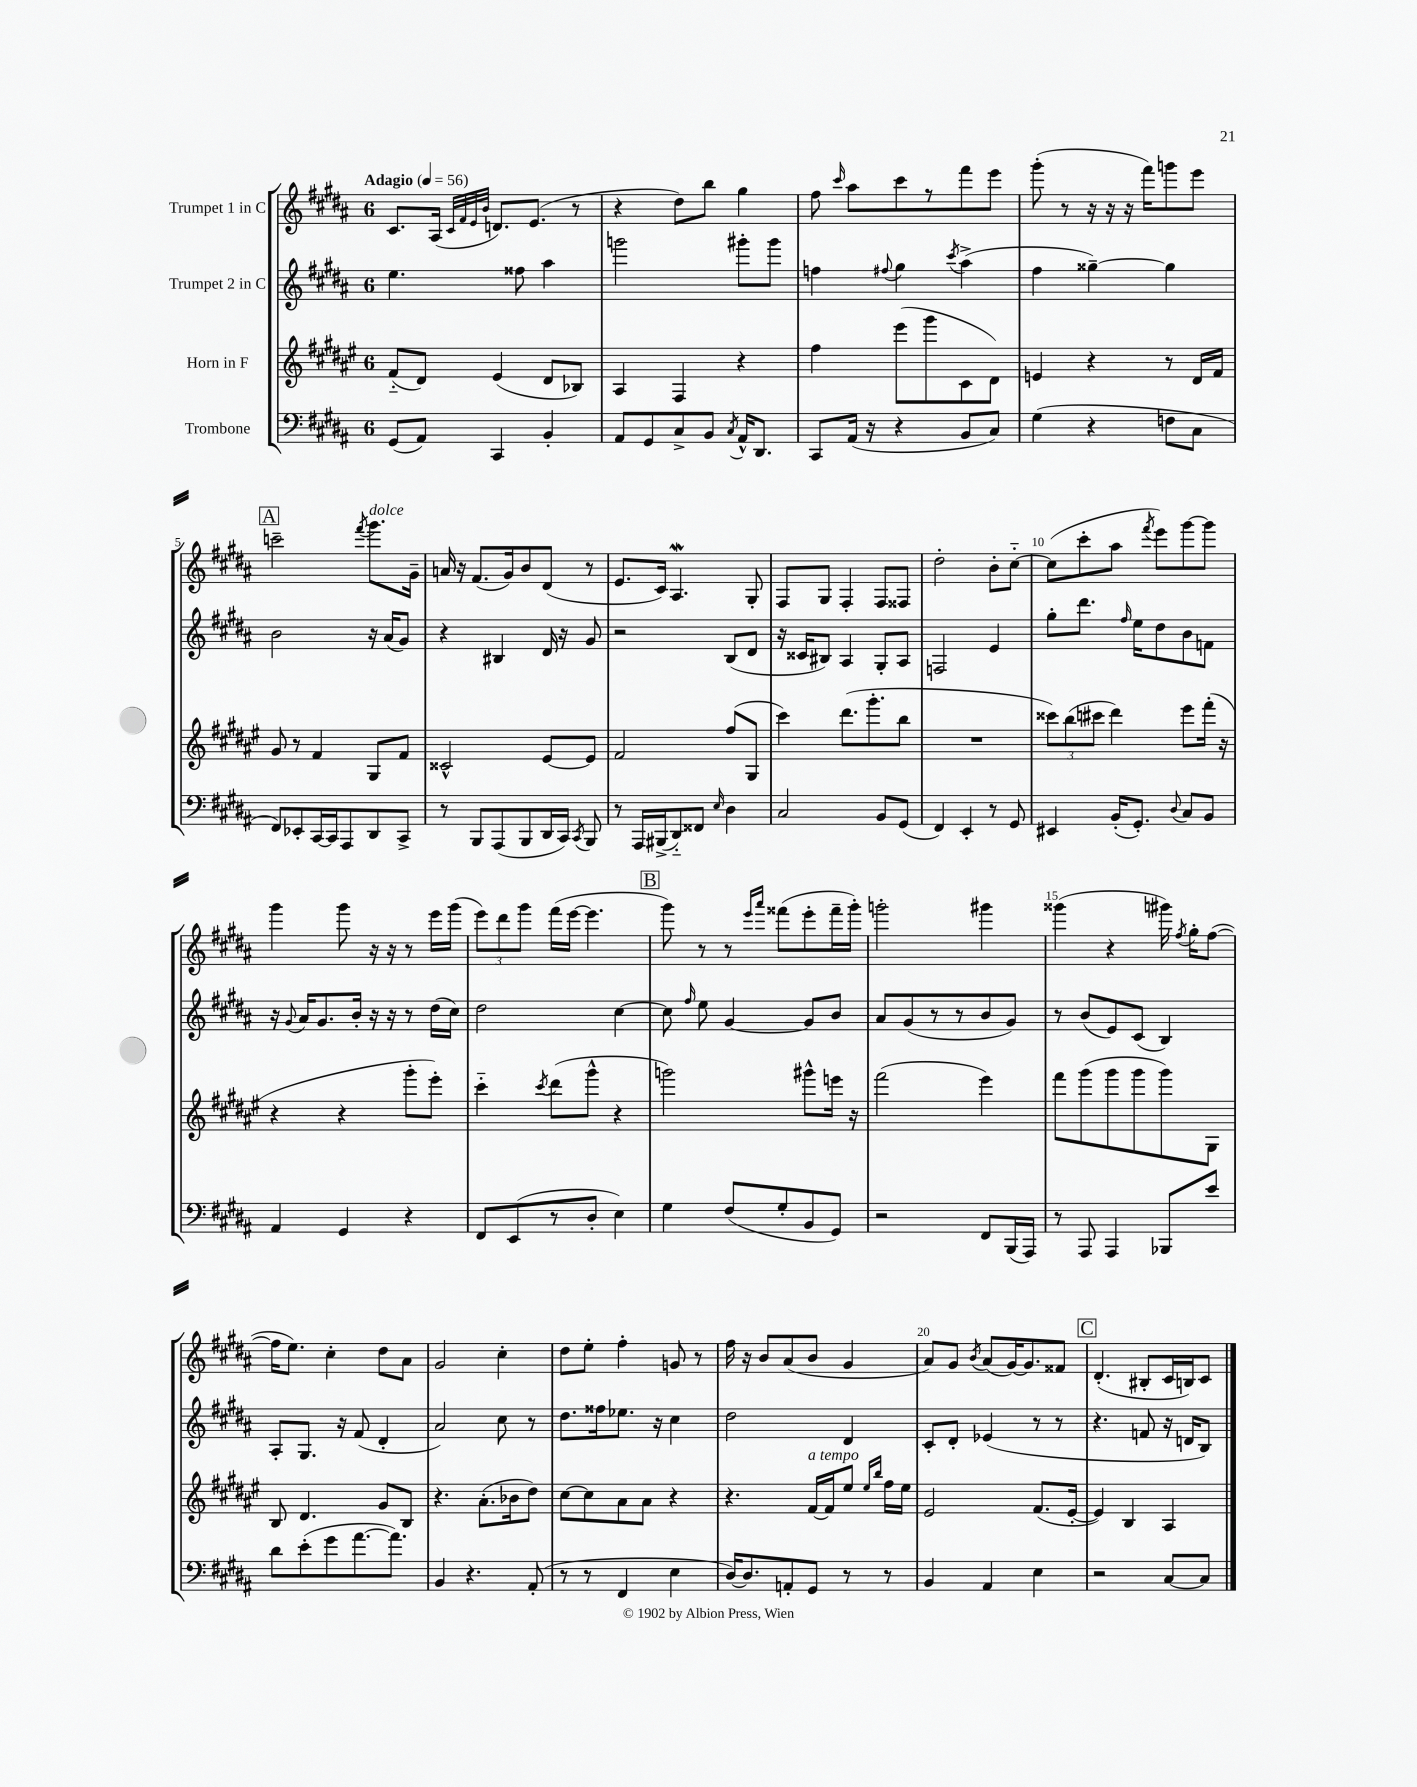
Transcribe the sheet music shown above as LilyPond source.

<<
\new StaffGroup <<
\new Staff = "s0" \with { instrumentName = "Trumpet 1 in C" } {
    \clef treble \key b \major \once \override Staff.TimeSignature.style = #'single-digit \time 6/8 \tempo "Adagio" 4 = 56
    \autoBeamOff cis'8.[ ais16]( \grace { cis'32[ fis'32 e'32 b'32] } d'8.[) e'8.]( r8 |
    r4 dis''8[) b''8] gis''4 |
    fis''8 \grace { cis'''16 } ais''8[ cis'''8 r8 fis'''8 e'''8] |
    gis'''8-.( r8 r16 r16 r16 fis'''16[) g'''8 e'''8] |
    \mark \markup { \box "A" } c'''2-- \acciaccatura { fis'''8 } gis'''8.[^\markup { \italic "dolce" } gis'16]-- |
    a'16 r16 fis'8.[( gis'16) b'8 dis'8]( r8 |
    e'8.[ cis'16]) ais4.\mordent gis8-. |
    fis8[ gis8] fis4-. fis8[ fisis8] |
    dis''2-. b'8[-. cis''8]~-_ |
    cis''8[( cis'''8-. ais''8] \acciaccatura { fis'''8 } e'''8[) gis'''8~ gis'''8] |
    gis'''4 gis'''8 r16 r16 r8 e'''16[ gis'''16]( |
    \tuplet 3/2 { e'''8[) dis'''8 gis'''8] } fis'''16[( e'''16]~ e'''4. |
    \mark \markup { \box "B" } gis'''8) r8 r8 \grace { e'''16[ ais'''16] } fisis'''8[( e'''8-. fisis'''16-- gis'''16]-.) |
    g'''2-. gis'''4 |
    gisis'''4( r4 gis'''16) \acciaccatura { fis''8 } gis''16[-. fis''8]~( |
    fis''16[ e''8.]) cis''4-. dis''8[ ais'8] |
    gis'2 cis''4-. |
    dis''8[ e''8]-. fis''4-. g'8 r8 |
    fis''16 r16 b'8[ ais'8( b'8] gis'4 |
    ais'8[) gis'8] \acciaccatura { b'8 } ais'8[( gis'16~) gis'8. fisis'8] |
    \mark \markup { \box "C" } dis'4.-.( bis8[-. cis'16 b16) cis'8] \bar "|." |
}
\new Staff = "s1" \with { instrumentName = "Trumpet 2 in C" } {
    \clef treble \key b \major \once \override Staff.TimeSignature.style = #'single-digit \time 6/8
    \autoBeamOff e''4. fisis''8 ais''4 |
    g'''2 gis'''8[-. gis'''8] |
    f''4 \appoggiatura { fis''8 } gis''4 \acciaccatura { cis'''8 } ais''4->( |
    fis''4 gisis''4~--) gisis''4 |
    \mark \markup { \box "A" } b'2 r16 ais'16[( gis'8]) |
    r4 bis4 dis'16 r16 gis'8 |
    r2 b8[( dis'8] |
    r16 cisis'16[ bis8]) ais4 gis8[-. ais8] |
    f2 e'4 |
    gis''8[-. dis'''8.] \grace { fis''16 } e''16[ dis''8 b'8 f'8] |
    r16 \appoggiatura { gis'8 } ais'16[ gis'8. b'16]-. r16 r16 r8 dis''16[( cis''16]) |
    dis''2 cis''4~ |
    \mark \markup { \box "B" } cis''8 \grace { fis''16 } e''8 gis'4~ gis'8[ b'8] |
    ais'8[ gis'8( r8 r8 b'8 gis'8]) |
    r8 b'8[( e'8) cis'8]( b4) |
    ais8[-. gis8.] r16 fis'8( dis'4-. |
    ais'2) cis''8 r8 |
    dis''8.[ fisis''16 ees''8.] r16 cis''4 |
    dis''2 dis'4 |
    cis'8[-. dis'8]-. ees'4( r8 r8 |
    \mark \markup { \box "C" } r4. f'8 r16 d'16[ b8]) \bar "|." |
}
\new Staff = "s2" \with { instrumentName = "Horn in F" } {
    \clef treble \key fis \major \once \override Staff.TimeSignature.style = #'single-digit \time 6/8
    \autoBeamOff fis'8[-_( dis'8]) eis'4( dis'8[ bes8]) |
    ais4 fis4 r4 |
    fis''4 eis'''8[( gis'''8 cis'8 dis'8]) |
    e'4 r4 r8 dis'16[ fis'16] |
    \mark \markup { \box "A" } gis'8 r8 fis'4 gis8[ fis'8] |
    cisis'2-^ eis'8[~ eis'8] |
    fis'2 fis''8[( gis8] |
    cis'''4) dis'''8.[( gis'''8.-. b''8] |
    R2. |
    \tuplet 3/2 { cisis'''8[) b''8( cis'''8] } dis'''4) eis'''8[ fis'''16]-.( r16 |
    r4 r4 gis'''8[-. eis'''8]-.) |
    cis'''4-_ \acciaccatura { cis'''8 } dis'''8[( gis'''8]-^ r4 |
    \mark \markup { \box "B" } g'''2) gis'''8[-^ e'''16] r16 |
    fis'''2( eis'''4) |
    fis'''8[ gis'''8( gis'''8 gis'''8 gis'''8) gis8] |
    b8 dis'4. gis'8[ b8] |
    r4. ais'8.[-.( bes'16 dis''8]) |
    cis''8[~ cis''8 ais'8 ais'8] r4 |
    r4. fis'16[~^\markup { \italic "a tempo" } fis'16 eis''8] \grace { eis''16[ b''16] } fis''16[ eis''16] |
    eis'2 fis'8.[( eis'16]~-. |
    \mark \markup { \box "C" } eis'4) b4 ais4 \bar "|." |
}
\new Staff = "s3" \with { instrumentName = "Trombone" } {
    \clef bass \key b \major \once \override Staff.TimeSignature.style = #'single-digit \time 6/8
    \autoBeamOff gis,8[( ais,8]) cis,4 b,4-. |
    ais,8[ gis,8 cis8-> b,8] \acciaccatura { cis8 } ais,16[-^ dis,8.] |
    cis,8[ ais,16]( r16 r4 b,8[ cis8]) |
    gis4( r4 f8[ cis8] |
    \mark \markup { \box "A" } fis,8[) ees,8-. cis,16~ cis,16 ais,,8 dis,8 cis,8]-> |
    r8 b,,8[ ais,,8( b,,8 dis,16 cis,16]) \acciaccatura { cis,8 } b,,8 |
    r8 ais,,16[ bis,,16->( dis,8-_) fisis,8] \grace { e16 } dis4 |
    cis2 b,8[ gis,8]( |
    fis,4) e,4-. r8 gis,8 |
    eis,4 b,16[-.( gis,8.]-.) \appoggiatura { dis8 } cis8[ b,8] |
    ais,4 gis,4 r4 |
    fis,8[ e,8( r8 dis8]-. e4) |
    \mark \markup { \box "B" } gis4 fis8[( gis8-. b,8 gis,8]) |
    r2 fis,8[ b,,16( ais,,16]) |
    r8 ais,,8 ais,,4 bes,,8[ e'8] |
    dis'8[ e'8-.( gis'8 ais'8.~ ais'8.]) |
    b,4 r4. ais,8-.( |
    r8 r8 fis,4 e4 |
    dis16[~) dis8. a,8-. gis,8] r8 r8 |
    b,4 ais,4 e4 |
    \mark \markup { \box "C" } r2 cis8[~ cis8] \bar "|." |
}
>>
>>
\layout { \context { \Score \override BarNumber.break-visibility = ##(#f #t #t) barNumberVisibility = #(every-nth-bar-number-visible 5) } }
